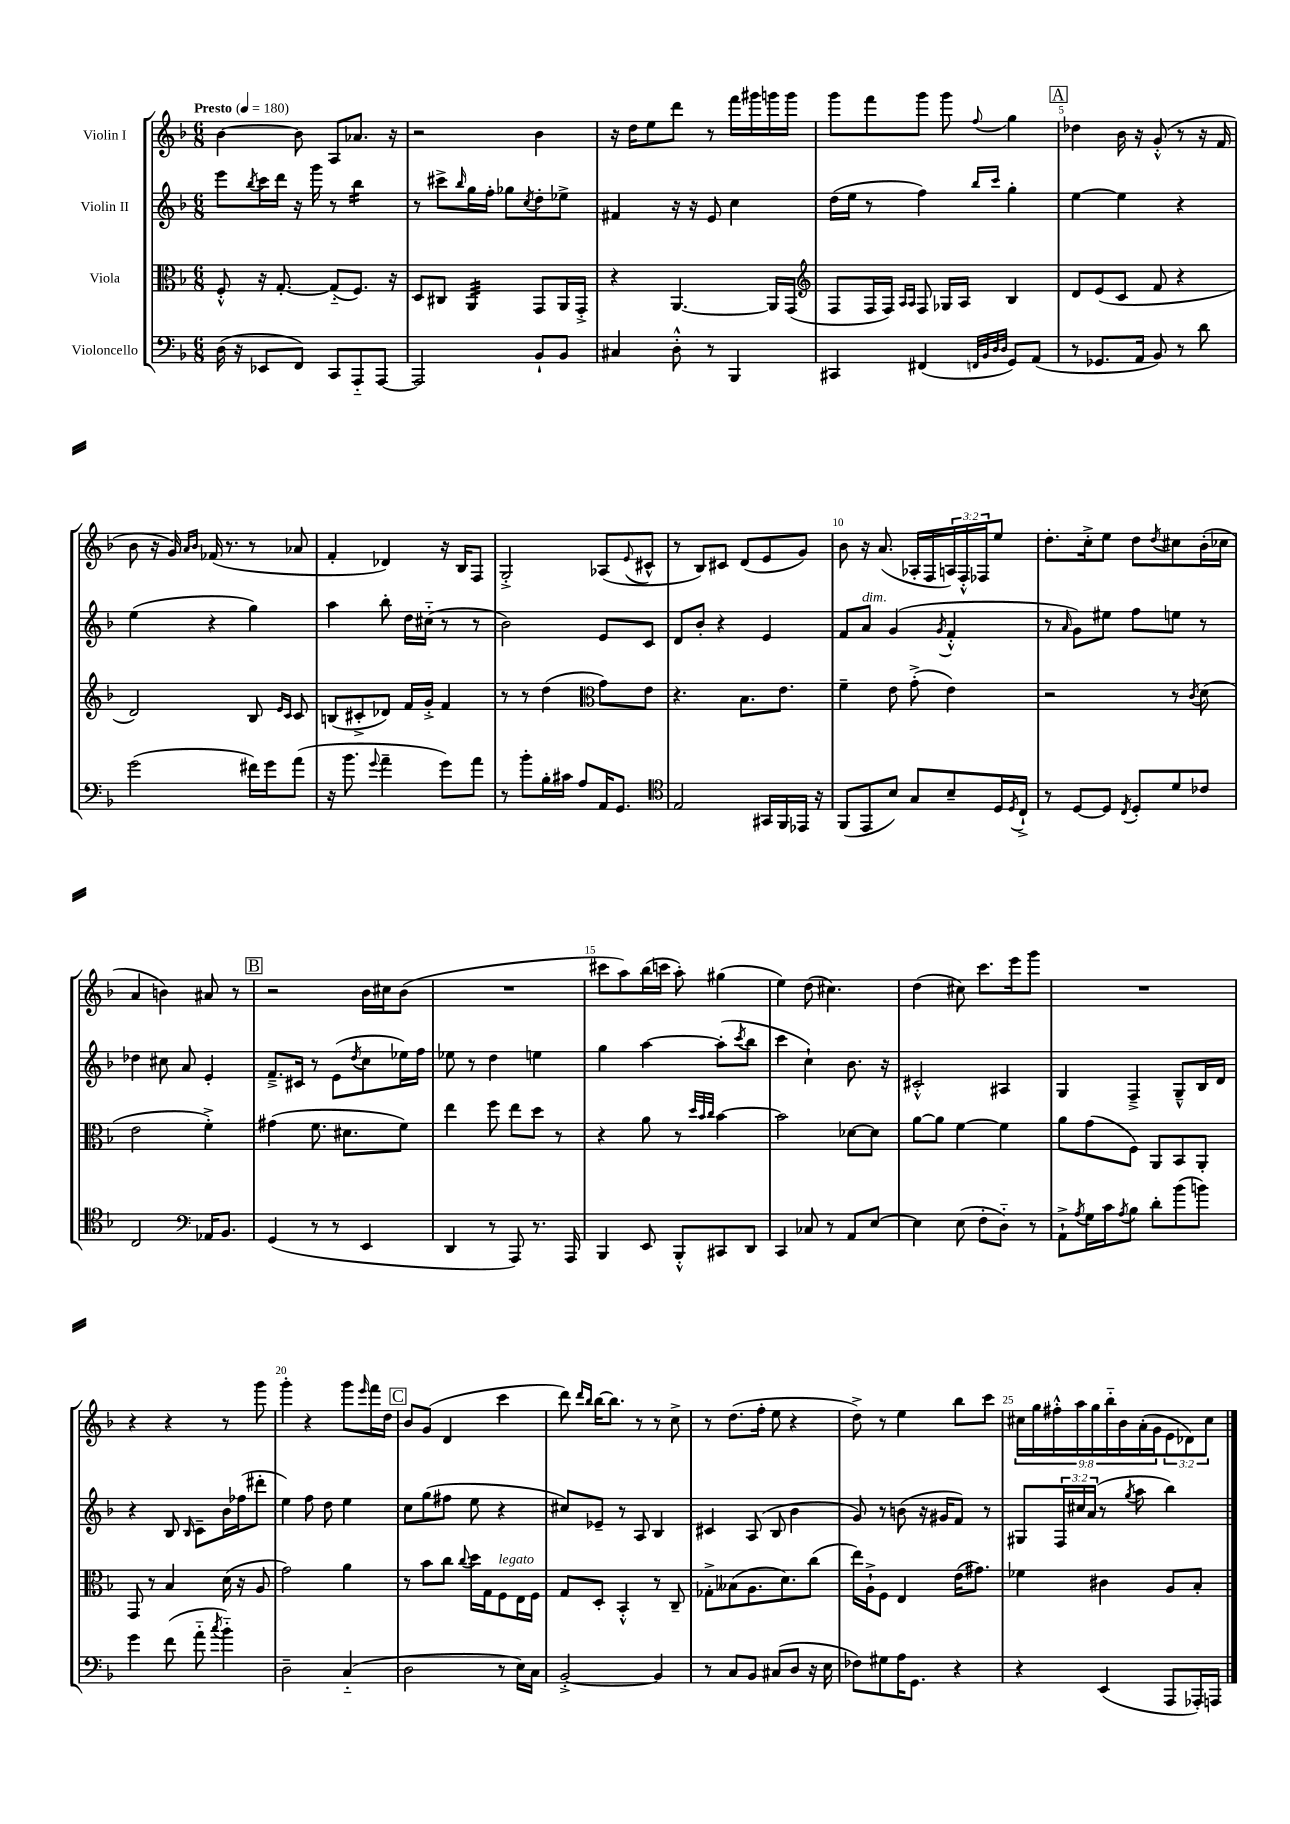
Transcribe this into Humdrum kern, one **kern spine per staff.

**kern	**kern	**kern	**kern
*part4	*part3	*part2	*part1
*staff4	*staff3	*staff2	*staff1
*I"Violoncello	*I"Viola	*I"Violin II	*I"Violin I
*clefF4	*clefC3	*clefG2	*clefG2
*k[b-]	*k[b-]	*k[b-]	*k[b-]
*M6/8	*M6/8	*M6/8	*M6/8
*MM180	*MM180	*MM180	*MM180
=1	=1	=1	=1
!	!	!	!LO:TX:a:B:t=Presto
(16D\	8F'^^/	8eee\L	[4b-\
16r	.	.	.
.	.	8qbb-/	.
8EE-X/L	16r	16ccc\L	.
.	[8.G'/	16ddd\JJ	.
8FF/J)	.	16r	8b-\]
.	.	16ggg\	.
8CC/L	(8G/L]	8r	8A/L
*	*	*tremolo	*
8AAA/	8.F/J)	16bb-\LL	8.a-X/J
.	.	16bb-\	.
[8AAA/J	.	16bb-\	.
.	16r	16bb-\JJ	16r
*	*	*Xtremolo	*
=2	=2	=2	=2
2AAA/]	8D/L	8r	2r
.	8C#X/J	8ccc#X^\L	.
.	.	16qqbb-/	.
*	*tremolo	*	*
.	32AA/LLL	16gg\L	.
.	32AA/	.	.
.	32AA/	16ff'\JJ	.
.	32AA/	.	.
.	32AA/	8gg-X\L	.
.	32AA/	.	.
.	32AA/	.	.
.	32AA/JJJ	.	.
*	*Xtremolo	*	*
.	.	8qcc/	.
8BB-`/L	8GG/L	8dd'\	4b-\
8BB-/J	16AA/L	8ee-X^\J	.
.	16GG'^/JJ	.	.
=3	=3	=3	=3
4C#X/	4r	4f#X/	16r
.	.	.	16dd\KL
.	.	.	8ee\
8D'^^\	[4.AA/	16r	8ddd\J
.	.	16r	.
8r	.	8e/	8r
4BBB-/	.	4cc\	16fff\LL
.	.	.	16ggg#X\
.	16AA/LL]	.	16gggn\
.	(16GG/JJ	.	16ggg\JJ
=4	=4	=4	=4
*	*clefG2	*	*
4CC#X/	8F/L	(16dd\LL	8ggg\L
.	.	16ee\JJ	.
.	16F/L	8r	8fff\
.	16F/JJ)	.	.
.	16qqA/LL	.	.
.	16qqA/JJ	.	.
(4FF#X/	8F/	4ff\)	8ggg\J
.	16G-X/LL	.	8ggg\
.	16A/JJ	.	.
32qqFFn/LLL	.	.	.
32qqBB-/	.	.	.
32qqD/	.	16qqbb-/LL	.
32qqD/JJJ	.	16qqccc/JJ	8qqff/
8GG/L)	4B-/	4gg'\	4gg\
(8AA/J	.	.	.
!!LO:REH:place=s1:t=A
=5	=5	=5	=5
8r	8d/L	[4ee\	4dd-X\
8.GG-X/L	(8e/	.	.
.	8c/J	4ee\]	16b-\
16AA/Jk	.	.	16r
8BB-/)	8f/	.	(8g'^^/
8r	4r	4r	8r
8d\	.	.	16r
.	.	.	16f/
!!LO:LB:g=z
=6	=6	=6	=6
(2g\	2d/)	(4ee\	8b-\
.	.	.	16r
.	.	.	16g/)
.	.	.	16qqa/LL
.	.	.	16qqb-/JJ
.	.	4r	(16f-X/
.	.	.	8.r
16f#X\LL)	8B-/	4gg\)	8r
16g\J	.	.	.
.	16qqe/LL	.	.
.	16qqc/JJ	.	.
(8a\J	8c/	.	8a-X/
=7	=7	=7	=7
16r	(8Bn/L	4aa\	4f'/
8.b-\	.	.	.
.	8c#X'^/	.	.
8qqg/	.	.	.
4a~\	8d-X/J)	8bb-'\	4d-X/)
.	16f/LL	16dd\LL	.
.	16g'^/JJ	(16cc#X\JJ	.
8g\L)	4f/	8r	16r
.	.	.	16B-/KL
8a\J	.	8r	8F/J
=8	=8	=8	=8
8r	8r	2b-\)	2G'^/
8b-'\L	8r	.	.
16B-'\L	(4dd\	.	.
16c#X\JJ	.	.	.
8A/L	.	.	.
*	*clefC3	*	*
16AA/K	8g\L)	8e/L	(8A-X/L
8.GG/J	.	.	.
.	.	.	8qqe/
.	8e\J	8c/J	8c#X^^/J
=9	=9	=9	=9
*clefC4	*	*	*
2E/	4.r	8d/L	8r
.	.	8b-'/J	8B-/L)
.	.	4r	8c#X/J
.	8.B-\L	.	(8d/L
16GG#X/LL	.	4e/	8e/
16FF/	8.e\J	.	.
16EE-X/JJ	.	.	8g/J)
16r	.	.	.
=10	=10	=10	=10
(8FF/L	4f~\	8f/L	8b-\
!	!	!LO:TX:a:i:t=dim.	!
8EE/	.	8a/J	16r
.	.	.	(8.a/
8B-/J)	8e\	(4g/	.
8G/L	(8g'^\	.	16A-X'/LL
.	.	.	16F/
.	.	8qg/	.
8B-~/	4e\)	4f'^^/	24An/)
.	.	.	24F'^^/
.	.	.	24F-X/J
16D/L	.	.	8ee/J
8qD/	.	.	.
16C`^/JJ	.	.	.
=11	=11	=11	=11
8r	2r	8r	8.dd'\L
.	.	16qqa/	.
[8D/L	.	8g\L)	.
.	.	.	16cc'^\k
8D/J]	.	8ee#X\J	8ee\J
8qC/	.	.	.
8D'/L	.	8ff\L	8dd\L
.	.	.	8qdd/
8d/	8r	8een\J	8cc#X\
.	8qc/	.	.
8c-X/J	(8d\	8r	(16b-'\L
.	.	.	16cc-X\JJ
!!LO:LB:g=z
=12	=12	=12	=12
2C/	2e\	4dd-X\	4a/
.	.	8cc#X\	4bn\)
.	.	8a/	.
*clefF4	*	*	*
16AA-X/KL	4f'^\)	4e'/	8a#X/
8.BB-/J	.	.	.
.	.	.	8r
!!LO:REH:place=s1:t=B
=13	=13	=13	=13
(4GG/	(4g#X\	8.f~^/L	2r
.	.	16c#X/Jk	.
8r	8.f\	8r	.
8r	.	(8e\L	.
.	8.d#X\L	.	.
.	.	8qdd/	.
4EE/	.	8cc\	16b-\LL
.	.	.	16cc#X\J
.	8f\J)	16ee-X\L)	(8b-\J
.	.	16ff\JJ	.
=14	=14	=14	=14
4DD/	4ee\	8ee-X\	2.r
.	.	8r	.
8r	8ff\	4dd\	.
8AAA/)	8ee\L	.	.
8.r	8dd\J	4een\	.
.	8r	.	.
16AAA/	.	.	.
=15	=15	=15	=15
4BBB-/	4r	4gg\	8ccc#X\L
.	.	.	8aa\)
8EE/	8a\	[4aa\	(16bb-\L
.	.	.	16cccn\JJ
8BBB-'^^/L	8r	.	8aa'\)
.	32qqdd/LLL	.	.
.	32qqb-/	.	.
.	32qqcc/JJJ	.	.
8CC#X/	[4b-\	(8aa'\L]	(4gg#X\
.	.	8qccc/	.
8DD/J	.	8bb-\J	.
=16	=16	=16	=16
4CC/	2b-\]	4ccc\	4ee\)
8C-X/	.	4cc`\)	(8dd\
8r	.	.	4.cc#X\)
8AA/L	[8d-X\L	8.b-\	.
[8E/J	8d-\J]	.	.
.	.	16r	.
=17	=17	=17	=17
4E\]	[8a\L	2c#X'^^/	(4dd\
.	8a\J]	.	.
(8E\	[4f\	.	8cc#X\)
8F'\L	.	.	8.ccc\L
8D\J)	4f\]	4A#X/	.
.	.	.	16eee\k
8r	.	.	8ggg\J
=18	=18	=18	=18
8AA`^\L	8a\L	4G/	2.r
8qA/	.	.	.
16G\L	(8g\	.	.
16c\J	.	.	.
8qA/	.	.	.
8B-\J	8F\J)	4F~^/	.
8d'\L	8AA/L	.	.
(8b-\	8BB-/	8G~^^/L	.
8bn\J)	8AA'/J	16B-/L	.
.	.	16d/JJ	.
!!LO:LB:g=z
=19	=19	=19	=19
4g\	8GG/	4r	4r
.	8r	.	.
(8f\	4B-/	8B-/	4r
.	.	16qqB-/	.
8a\	.	8c~\L	.
8qcc/	.	.	.
4b-\)	(16d\	16b-\L	8r
.	16r	(16ff-X\J	.
.	8A/	8ddd#X'\J	8ggg\
=20	=20	=20	=20
2D~\	2g\)	4ee\)	4ggg'\
.	.	8ff\	4r
.	.	8dd\	.
(4C/	4a\	4ee\	8ggg\L
.	.	.	16qqeee/
.	.	.	16fff\L
.	.	.	16dd\JJ
!!LO:REH:place=s1:t=C
=21	=21	=21	=21
2D\	8r	8cc\L	8b-/L
.	8b-\L	(8gg\	(8g/J
.	8cc\J	8ff#X\J	4d/
.	8qqcc/	.	.
.	16dd\LL	8ee\	.
.	16G\J	.	.
!	!LO:TX:a:i:t=legato	!	!
8r	8F\	4r	4ccc\
16E\LL)	16E\L	.	.
16C\JJ	16F\JJ	.	.
=22	=22	=22	=22
[2BB-'^/	8G/L	8cc#X/L)	8ddd\)
.	.	.	16qqddd/LL
.	.	.	16qqbb-/JJ
.	8D'/J	8e-X~/J	[16bb-\KL
.	.	.	8.bb-\J]
.	4BB-'^^/	8r	.
.	.	8A/	8r
4BB-/]	8r	4B-/	8r
.	8C~/	.	8cc^\
=23	=23	=23	=23
8r	8G-X'^\L	4c#X/	8r
8C/L	(8B--X\	.	(8.dd\L
8BB-/J	8.A\	(8A/	.
.	.	.	16ff'\Jk
(8C#X/L	.	8B-/	8ee\
.	8.d\)	.	.
8D/J	.	4b-\	4r
16r	(8cc\J	.	.
16E\	.	.	.
=24	=24	=24	=24
8F-X\L)	16ee\LL)	8g/)	8dd^\)
.	16A`^\J	.	.
8G#X\	8F\J	8r	8r
16A\K	4E/	(8bn\	4ee\
8.GG\J	.	.	.
.	.	16r	.
.	.	16g#X/KL	.
4r	(16e\KL	8f/J)	8bb-\L
.	8.g#X\J)	.	.
.	.	8r	8ccc\J
=25	=25	=25	=25
4r	4f-X\	8G#X/L	18cc#X\LL
.	.	.	18gg\
.	.	.	18ff#X'^^\
.	.	24F/L	.
.	.	24cc#X/	18aa\
.	.	(24a/JJ	.
.	.	.	18gg\
(4EE/	4c#X\	8r	.
.	.	.	18bb-\
.	.	.	18b-\
.	.	8qgg/	.
.	.	8aa\	.
.	.	.	(18a'\
.	.	.	18g\J
8AAA/L	8A/L	4bb-\)	12e\
.	.	.	12d-X\)
16AAA-X'/L)	8B-'/J	.	.
.	.	.	12cc#\J
16AAAn/JJ	.	.	.
==	==	==	==
*-	*-	*-	*-
